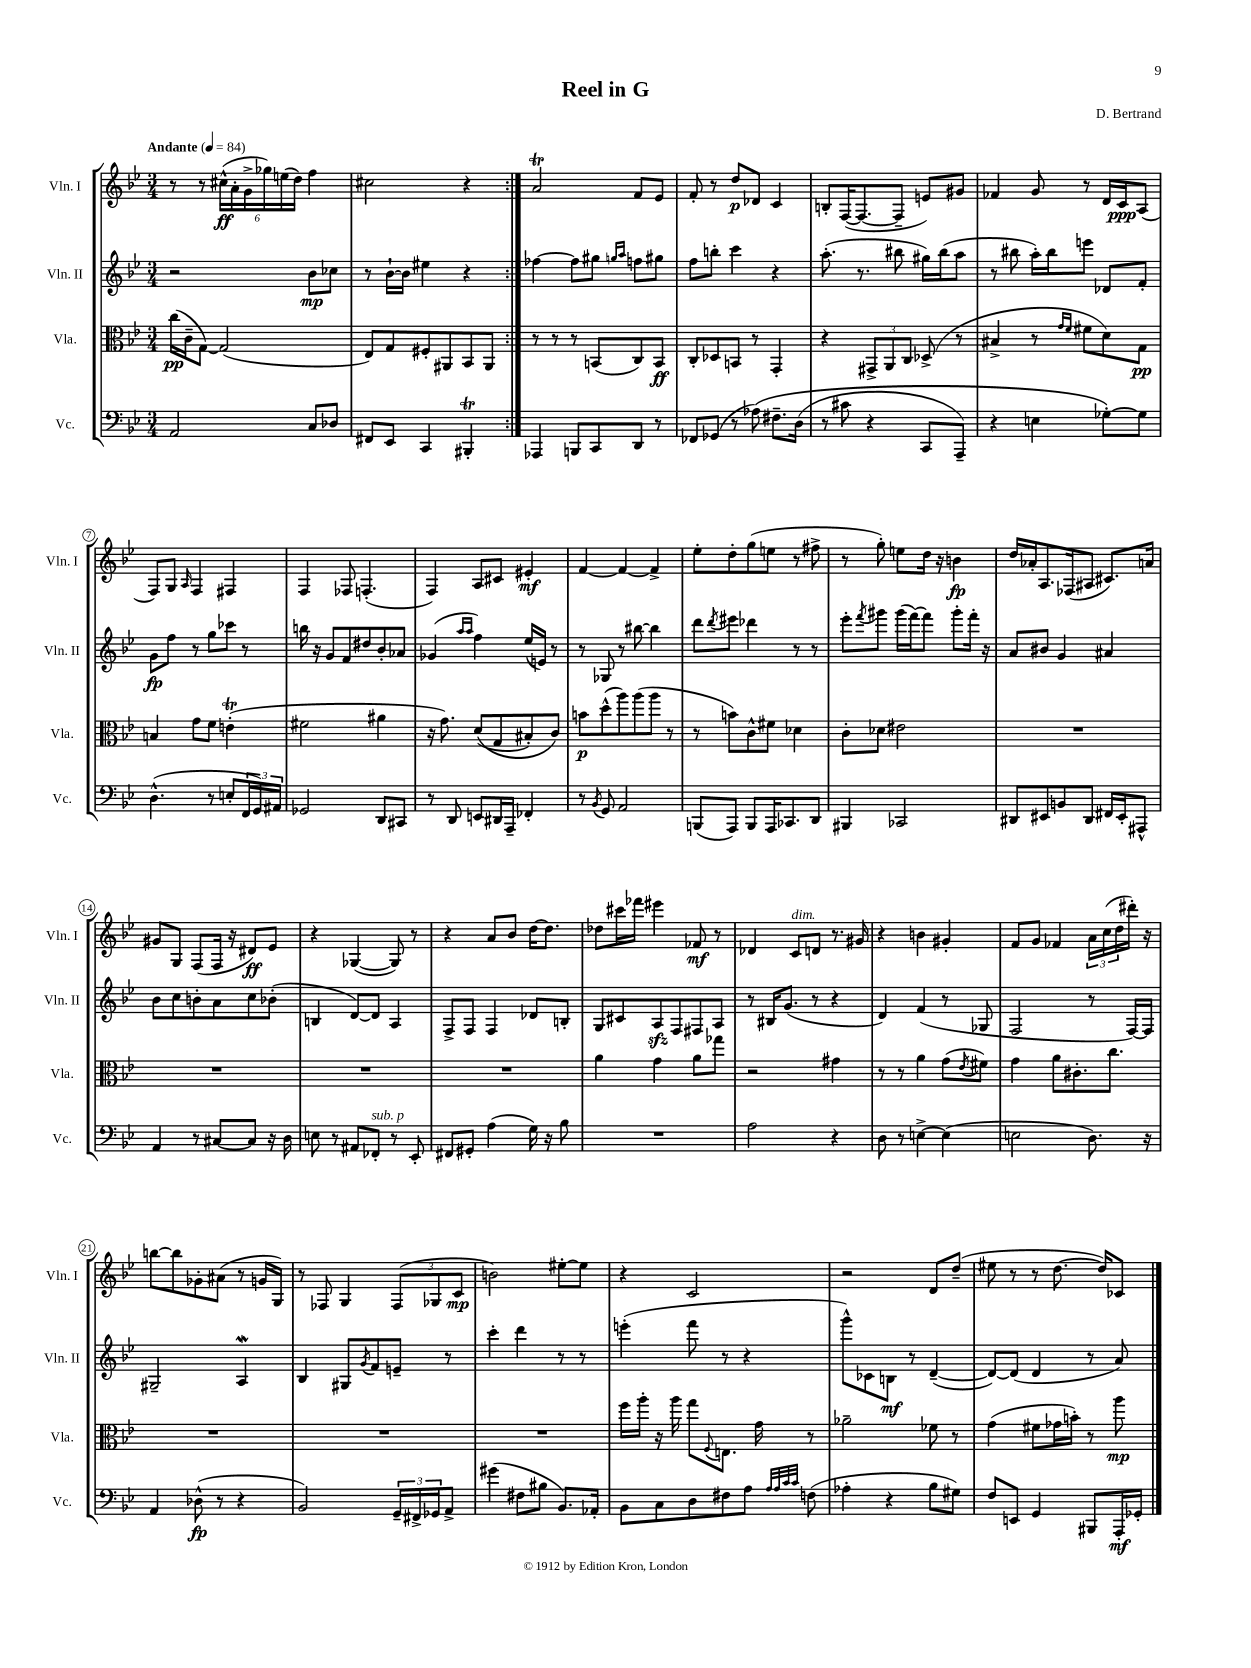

**kern	**dynam	**kern	**dynam	**kern	**dynam	**kern	**dynam
*part4	*part4	*part3	*part3	*part2	*part2	*part1	*part1
*staff4	*staff4	*staff3	*staff3	*staff2	*staff2	*staff1	*staff1
*I"Vc.	*	*I"Vla.	*	*I"Vln. II	*	*I"Vln. I	*
*I'Vc.	*	*I'Vla.	*	*I'Vln. II	*	*I'Vln. I	*
*clefF4	*	*clefC3	*	*clefG2	*	*clefG2	*
*k[b-e-]	*	*k[b-e-]	*	*k[b-e-]	*	*k[b-e-]	*
*M3/4	*	*M3/4	*	*M3/4	*	*M3/4	*
*MM84	*	*MM84	*	*MM84	*	*MM84	*
=1	=1	=1	=1	=1	=1	=1	=1
!	!	!	!	!	!	!LO:TX:a:B:t=Andante	!
2AA/	.	(16cc\LL	pp	2r	.	8r	.
.	.	16c~\J	.	.	.	.	.
.	.	[8G\J)	.	.	.	8r	.
.	.	(2G/]	.	.	.	(24cc#X^^\LL	ff
.	.	.	.	.	.	24a'\	.
.	.	.	.	.	.	24g^\	.
.	.	.	.	.	.	24gg-X\)	.
.	.	.	.	.	.	(24een\	.
.	.	.	.	.	.	24dd\JJ)	.
8C/L	.	.	.	8b-\L	mp	4ff\	.
8D-X/J	.	.	.	8cc-X\J	.	.	.
=2	=2	=2	=2	=2	=2	=2	=2
8FF#X/L	.	8E-/L)	.	8r	.	2cc#X\	.
8EE-/J	.	8G/	.	[16b-`\LL	.	.	.
.	.	.	.	16b-\JJ]	.	.	.
4CC/	.	8F#X'/	.	4ee#X\	.	.	.
.	.	8AA#X/	.	.	.	.	.
4BBB#Xt'/	.	8BB-/	.	4r	.	4r	.
.	.	8AA#/J	.	.	.	.	.
=3:|!	=3:|!	=3:|!	=3:|!	=3:|!	=3:|!	=3:|!	=3:|!
4AAA-X/	.	8r	.	[4ff-X\	.	2at/	.
.	.	8r	.	.	.	.	.
8BBBn/L	.	8r	.	8ff-\L]	.	.	.
8CC/	.	(8BBn/L	.	8gg#X\J	.	.	.
.	.	.	.	16qqggn/LL	.	.	.
.	.	.	.	16qqaa/JJ	.	.	.
8DD/J	.	8C/)	.	8ffn\L	.	8f/L	.
8r	.	8BB/J	ff	8gg#X\J	.	8e-/J	.
=4	=4	=4	=4	=4	=4	=4	=4
8FF-X/L	.	8C'/L	.	8ff\L	.	8f'/	.
(8GG-X/J	.	8D-X/	.	8bbn'\J	.	8r	.
8r	.	8BBn/J	.	4ccc\	.	8dd/L	p
(8A-X\)	.	8r	.	.	.	8d-X/J	.
8.F#X~\L	.	4GG'/	.	4r	.	4c/	.
(16D\Jk	.	.	.	.	.	.	.
=5	=5	=5	=5	=5	=5	=5	=5
8r	.	4r	.	(8.aa'\	.	8Bn'/L	.
8c#X\	.	.	.	.	.	([16F/K	.
.	.	.	.	8.r	.	8.F/_	.
4r	.	12GG#X^/L	.	.	.	.	.
.	.	12AA/	.	.	.	.	.
.	.	.	.	8bb#X\	.	8F~/J]	.
.	.	12C/J	.	.	.	.	.
8CC/L	.	(8D-X^/	.	16gg#X\LL)	.	8en/L)	.
.	.	.	.	(16bb#\J	.	.	.
8AAA~/J)	.	8r	.	8aa\J	.	8g#X/J	.
=6	=6	=6	=6	=6	=6	=6	=6
4r	.	4B#X^/	.	8r	.	4f-X/	.
.	.	.	.	8bb#X\	.	.	.
4En\	.	8r	.	16aa'\LL)	.	8g/	.
.	.	.	.	16bb#\J	.	.	.
.	.	16qqg/LL	.	.	.	.	.
.	.	16qqf/JJ	.	.	.	.	.
.	.	8f#X\L	.	8eeen\J	.	8r	.
[8G-X'\L)	.	8d\)	.	8d-X/L	.	16d/LL	.
.	.	.	.	.	.	16c/J	ppp
8G-\J]	.	8G\J	pp	8f'/J	.	(8A/J	.
!!LO:LB:g=z
=7	=7	=7	=7	=7	=7	=7	=7
(4.D^^\	.	4Bn/	.	8g\L	fp	8F/L)	.
.	.	.	.	8ff\J	.	8G/J	.
.	.	.	.	.	.	16qqA/	.
.	.	8g\L	.	8r	.	4F/	.
8r	.	8f\J	.	8gg\L	.	.	.
8En'/L	.	(4ent'\	.	8ccc-X\J	.	4F#X/	.
24FF/L	.	.	.	8r	.	.	.
24GG/)	.	.	.	.	.	.	.
24AA#X/JJ	.	.	.	.	.	.	.
=8	=8	=8	=8	=8	=8	=8	=8
2GG-X/	.	2f#X\	.	16bbn\	.	4F/	.
.	.	.	.	16r	.	.	.
.	.	.	.	8g/L	.	.	.
.	.	.	.	8f/	.	8F-X/	.
.	.	.	.	8dd#X/	.	(4.Fn'/	.
8DD/L	.	4a#X\	.	8b-'/	.	.	.
8CC#X/J	.	.	.	8a-X/J	.	.	.
=9	=9	=9	=9	=9	=9	=9	=9
8r	.	16r	.	(4g-X/	.	4F/)	.
.	.	8.g\)	.	.	.	.	.
8DD/	.	.	.	.	.	.	.
.	.	.	.	16qqaa/LL	.	.	.
.	.	.	.	16qqaa/JJ	.	.	.
8EEn/L	.	((8d/L	.	4ff\)	.	8A/L	.
16DD#X/L	.	8G/	.	.	.	8c#X/J	.
16AAA~/JJ	.	.	.	.	.	.	.
4FF-X'/	.	8B#X'/)	.	(16ee-/LL	.	4e#X'/	mf
.	.	.	.	16en/JJ)	.	.	.
.	.	8c/J)	.	8r	.	.	.
=10	=10	=10	=10	=10	=10	=10	=10
8r	.	8bn\L	p	8r	.	[4f/	.
8qBB-/	.	.	.	.	.	.	.
8GG/	.	(8dd^^\	.	8G-X/	.	.	.
2AA/	.	8aa\)	.	8r	.	4f/_	.
.	.	(8aa\	.	[8bb#X\	.	.	.
.	.	8aa\J	.	4bb#\]	.	4f^/]	.
.	.	8r	.	.	.	.	.
=11	=11	=11	=11	=11	=11	=11	=11
(8BBBn/L	.	8r	.	8ddd\L	.	8ee-'\L	.
.	.	.	.	8qddd/	.	.	.
8AAA/J)	.	8bn\L)	.	8eee#X\J	.	8dd'\	.
8BBB/L	.	8c^^\	.	4ddd-X\	.	(8gg\	.
16AAA/K	.	8f#X\J	.	.	.	8een\J	.
8.CC-X/	.	.	.	.	.	.	.
.	.	4d-X\	.	8r	.	8r	.
8DD/J	.	.	.	8r	.	8ff#X^\	.
=12	=12	=12	=12	=12	=12	=12	=12
4BBB#X/	.	8c'\L	.	8eee-'\L	.	8r	.
.	.	.	.	8qfff/	.	.	.
.	.	8d-X\J	.	8ggg#X\J	.	8gg'\)	.
2CC-X/	.	2e#X\	.	(16ggg#\LL	.	8een\L	.
.	.	.	.	[16fff\J)	.	.	.
.	.	.	.	8fff\J]	.	16dd\Jk	.
.	.	.	.	.	.	16r	.
.	.	.	.	8ggg#'\L	.	4bn\	fp
.	.	.	.	16fff'\Jk	.	.	.
.	.	.	.	16r	.	.	.
=13	=13	=13	=13	=13	=13	=13	=13
8DD#X/L	.	2.r	.	8a/L	.	16dd/LL	.
.	.	.	.	.	.	16a-X'/J	.
8EE#X/	.	.	.	8b#X/J	.	8.A/	.
8BBn/	.	.	.	4g/	.	.	.
.	.	.	.	.	.	(16F-X/k	.
8DD#/J	.	.	.	.	.	8A#X/J	.
16FF#X/LL	.	.	.	4a#X/	.	8.c#X/L)	.
16EE#'/J	.	.	.	.	.	.	.
8AAA#X^^/J	.	.	.	.	.	.	.
.	.	.	.	.	.	16an/Jk	.
!!LO:LB:g=z
=14	=14	=14	=14	=14	=14	=14	=14
4AA/	.	2.r	.	8b-\L	.	8g#X/L	.
.	.	.	.	8cc\	.	8G/J	.
8r	.	.	.	8bn'\	.	(8F/L	.
[8C#X/L	.	.	.	8a\	.	16F/Jk	.
.	.	.	.	.	.	16r	.
8C#/J]	.	.	.	8cc\	.	8d#X/L)	ff
16r	.	.	.	(8b-X'\J	.	8e-/J	.
16D\	.	.	.	.	.	.	.
=15	=15	=15	=15	=15	=15	=15	=15
8En\	.	2.r	.	4Bn/	.	4r	.
8r	.	.	.	.	.	.	.
8AA#X/L	.	.	.	[8d/L)	.	([4G-X/	.
!LO:TX:a:i:t=sub. p	!	!	!	!	!	!	!
8FF-X'/J	.	.	.	8d/J]	.	.	.
8r	.	.	.	4A/	.	8G-/])	.
8EE-'/	.	.	.	.	.	8r	.
=16	=16	=16	=16	=16	=16	=16	=16
8FF#X/L	.	2.r	.	8F^/L	.	4r	.
8GG#X'/J	.	.	.	8F/J	.	.	.
(4A\	.	.	.	4F/	.	8a/L	.
.	.	.	.	.	.	8b-/J	.
16G\)	.	.	.	8d-X/L	.	[16dd\KL	.
16r	.	.	.	.	.	8.dd\J]	.
8B-\	.	.	.	8Bn'/J	.	.	.
=17	=17	=17	=17	=17	=17	=17	=17
2.r	.	4a\	.	8G/L	.	8dd-X\L	.
.	.	.	.	8c#X/	.	16ccc#X\L	.
.	.	.	.	.	.	16fff-X\JJ	.
.	.	4g\	.	8Azz/	.	4eee#X\	.
.	.	.	.	8F/	.	.	.
.	.	8a\L	.	8F#X/	.	8f-X/	mf
.	.	8gg-X\J	.	8A/J	.	8r	.
=18	=18	=18	=18	=18	=18	=18	=18
2A\	.	2r	.	8r	.	4d-X/	.
.	.	.	.	16B#X/KL	.	.	.
.	.	.	.	(8.g/J	.	.	.
!	!	!	!	!	!	!LO:TX:a:i:t=dim.	!
.	.	.	.	.	.	8c/L	.
.	.	.	.	8r	.	8dn/J	.
4r	.	4g#X\	.	4r	.	8.r	.
.	.	.	.	.	.	16g#X/	.
=19	=19	=19	=19	=19	=19	=19	=19
8D\	.	8r	.	4d/)	.	4r	.
8r	.	8r	.	.	.	.	.
[4En^\	.	4a\	.	(4f/	.	4bn\	.
(4E\]	.	(8g\L	.	8r	.	4g#X'/	.
.	.	8qe-/	.	.	.	.	.
.	.	8f#X\J)	.	8G-X/	.	.	.
=20	=20	=20	=20	=20	=20	=20	=20
2En\	.	4g\	.	2F/	.	8f/L	.
.	.	.	.	.	.	8g/J	.
.	.	8a\L	.	.	.	4f-X/	.
.	.	8.c#X'\	.	.	.	.	.
8.D\)	.	.	.	8r	.	24a\LL	.
.	.	.	.	.	.	(24cc\	.
.	.	8.cc\J	.	.	.	.	.
.	.	.	.	.	.	24dd\	.
.	.	.	.	[16F/LL)	.	16ddd#X'\JJ)	.
16r	.	.	.	16F/JJ]	.	16r	.
!!LO:LB:g=z
=21	=21	=21	=21	=21	=21	=21	=21
4AA/	.	2.r	.	2G#X~/	.	[8bbn\L	.
.	.	.	.	.	.	8bb\]	.
(8D-X^^\	fp	.	.	.	.	8g-X'\	.
8r	.	.	.	.	.	(8a#X\J	.
4r	.	.	.	4AW/	.	8r	.
.	.	.	.	.	.	16gn/LL	.
.	.	.	.	.	.	16G/JJ)	.
=22	=22	=22	=22	=22	=22	=22	=22
2BB-/)	.	2.r	.	4B-/	.	8r	.
.	.	.	.	.	.	8F-X/	.
.	.	.	.	8G#X/L	.	4G/	.
.	.	.	.	8qg/	.	.	.
.	.	.	.	8f/	.	.	.
24GG~/LL	.	.	.	8en~/J	.	(12F-/L	.
24FF#X^/	.	.	.	.	.	.	.
24GG-X/J	.	.	.	.	.	12G-X/	.
8AA^/J	.	.	.	8r	.	.	.
.	.	.	.	.	.	12c/J	mp
=23	=23	=23	=23	=23	=23	=23	=23
(4g#X\	.	2.r	.	4ccc'\	.	2bn\)	.
8F#X\L	.	.	.	4ddd\	.	.	.
8B#X\J	.	.	.	.	.	.	.
8.BB-/L)	.	.	.	8r	.	[8ee#X'\L	.
.	.	.	.	8r	.	8ee#\J]	.
16AA-X'/Jk	.	.	.	.	.	.	.
=24	=24	=24	=24	=24	=24	=24	=24
8BB-\L	.	16ff\LL	.	(4eeen'\	.	4r	.
.	.	16aa'\JJ	.	.	.	.	.
8C\	.	16r	.	.	.	.	.
.	.	16aa\	.	.	.	.	.
8D\	.	8gg\L	.	8fff\	.	2c/	.
.	.	8qqF/	.	.	.	.	.
8F#X\	.	8.En\J	.	8r	.	.	.
8A\J	.	.	.	4r	.	.	.
.	.	16g\	.	.	.	.	.
32qqA/LLL	.	.	.	.	.	.	.
32qqA/	.	.	.	.	.	.	.
32qqc/	.	.	.	.	.	.	.
32qqc/JJJ	.	.	.	.	.	.	.
(8Fn\	.	8r	.	.	.	.	.
=25	=25	=25	=25	=25	=25	=25	=25
4A-X'\	.	2a-X~\	.	8ggg^^\L)	.	2r	.
.	.	.	.	8c-X\	.	.	.
4r	.	.	.	8Bn\J	mf	.	.
.	.	.	.	8r	.	.	.
8B-\L	.	8f-X\	.	([4d~/	.	8d/L	.
8G#X\J)	.	8r	.	.	.	(8dd~/J	.
=26	=26	=26	=26	=26	=26	=26	=26
8F/L	.	(4g\	.	8d/L_)	.	8ee#X\	.
8EEn/J	.	.	.	(8d/J]	.	8r	.
4GG/	.	8f#X\L	.	4d/	.	8r	.
.	.	16g-X\L	.	.	.	[8.dd\	.
.	.	16bn'\JJ)	.	.	.	.	.
8BBB#X/L	.	8r	.	8r	.	.	.
.	.	.	.	.	.	16dd/KL])	.
16AAA'/L	mf	8aa\	mp	8a/)	.	8c-X/J	.
16GG-X'/JJ	.	.	.	.	.	.	.
==	==	==	==	==	==	==	==
*-	*-	*-	*-	*-	*-	*-	*-
